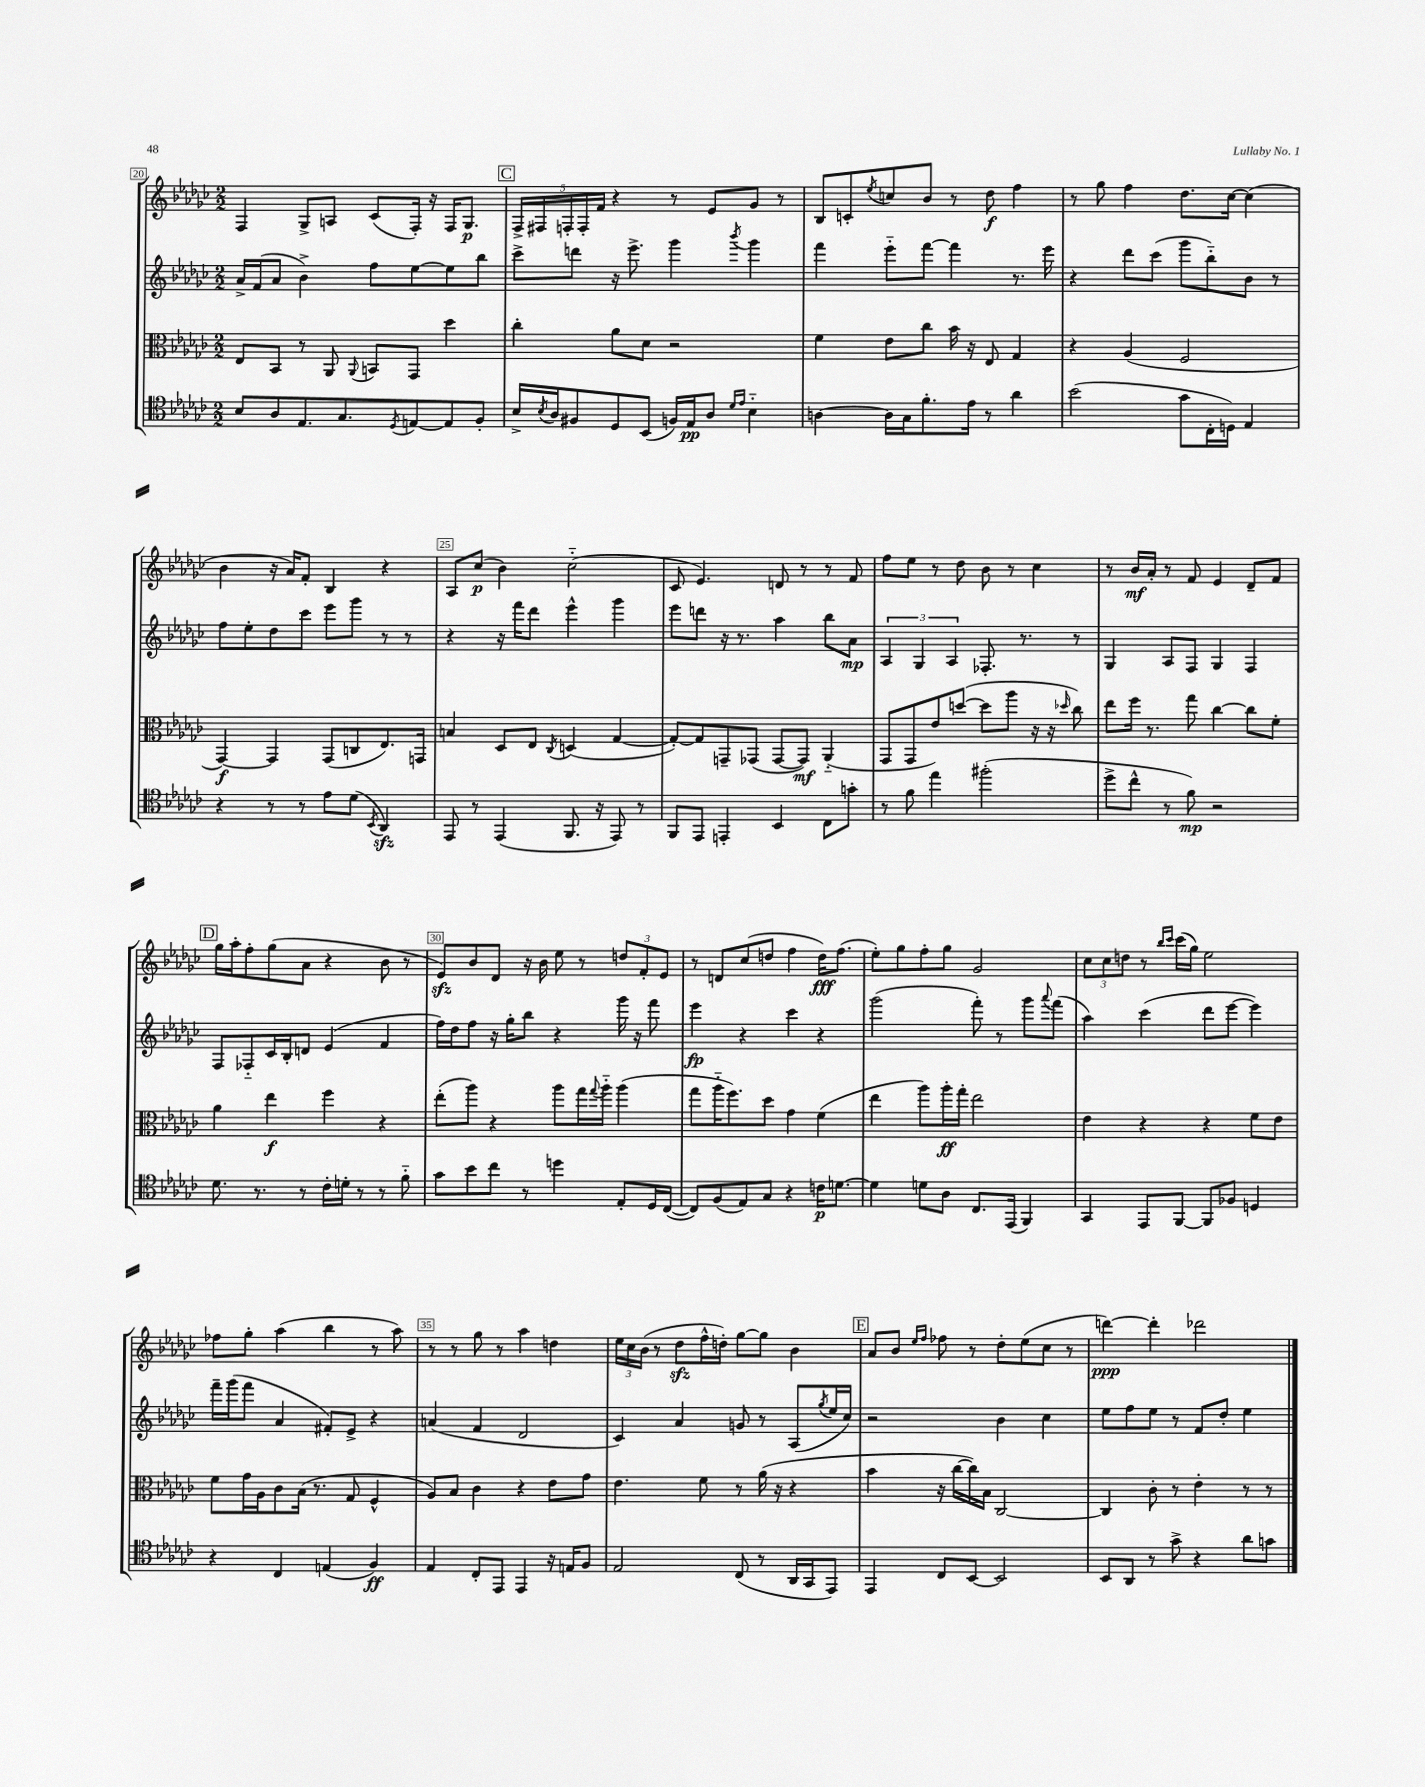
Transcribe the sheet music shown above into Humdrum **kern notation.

**kern	**kern	**kern	**kern
*staff4	*staff3	*staff2	*staff1
*clefC4	*clefC3	*clefG2	*clefG2
*k[b-e-a-d-g-c-]	*k[b-e-a-d-g-c-]	*k[b-e-a-d-g-c-]	*k[b-e-a-d-g-c-]
*M2/2	*M2/2	*M2/2	*M2/2
8B-/L	8E-/L	16a-^/LL	4F/
.	.	(16f/J	.
8A-/	8BB-/J	8a-/J	.
8.E-/	8r	4b-^\)	8G-^/L
.	8AA-/	.	8A/J
8.G-/	.	.	.
.	8qqAA-/	.	.
.	8BB/L	8ff\L	(8c-/L
8qD-/	.	.	.
[8E/	8GG-/J	[8ee-\	16F'/Jk)
.	.	.	16r
8E/]	4dd-\	8ee-\]	16F/LK
.	.	.	8.G-/J
8F'/J	.	8bb-\J	.
=	=	=	=
16B-^/LL	4cc-'\	8ccc-^\L	20F^/LL
.	.	.	20F#/
8qB-/	.	.	.
16A-/J	.	.	.
.	.	.	20F'/
8F#/	.	8ddd\J	.
.	.	.	20F'/
.	.	.	20f/JJ
8D-/	8a-\L	16r	4r
.	.	8.eee-^\	.
(8BB-/J	8d-\J	.	.
16F/LL)	2r	4ggg-\	8r
16E-/J	.	.	.
8A-/J	.	.	8e-/L
16qqd-/LL	.	.	.
16qqe-/JJ	.	8qbbb-/	.
4B-'~\	.	4ggg-\	8g-/J
.	.	.	8r
=	=	=	=
[4A\	4f\	4fff\	8B-/L
.	.	.	8c'/
.	.	.	8qee-/
16A\]LL	8e-\L	8eee-'~\L	8cc/
16G-\J	.	.	.
8.f'\	8cc-\J	[8fff\J	8b-/J
.	16b-\	4fff\]	8r
16e-\Jk	16r	.	.
8r	8E-/	.	8dd-\
4a-\	4G-/	8.r	4ff\
.	.	16eee-\	.
=	=	=	=
(2b-\	4r	4r	8r
.	.	.	8gg-\
.	(4A-/	8ddd-\L	4ff\
.	.	(8ccc-\J	.
8g-\L	2F/	8ggg-\L	8.dd-\L
16C-'\L	.	8bb-'~\)	.
16D\JJ)	.	.	[16cc-\Jk
4E-/	.	8b-\J	(4cc-\]
.	.	8r	.
=	=	=	=
4r	[4GG-/)	8ff\L	4b-\
.	.	8ee-'\	.
8r	4GG-/]	8dd-\	16r
.	.	.	16a-/LK)
8r	.	8ccc-\J	8f'/J
8e-\L	(8GG-/L	8eee-\L	4B-/
(8d-\J	8C/	8ggg-\J	.
8qBB-/	.	.	.
4AA-/)	8.E-/)	8r	4r
.	.	8r	.
.	16GG/Jk	.	.
=	=	=	=
8EE-/	4B/	4r	8A-/L
8r	.	.	(8cc-/J
(4EE-/	8D-/L	16r	4b-\)
.	.	16fff\LK	.
.	8E-/J	8ddd-\J	.
.	8qC-/	.	.
8.FF/	(4D/	4eee-^^\	(2cc-'~\
16r	.	.	.
8EE-/)	[4G-/	4ggg-\	.
8r	.	.	.
=	=	=	=
8FF/L	8G-'/_L)	8eee-\L	8c-/
8EE-/J	8G-/]	8ddd\J	4.e-/)
4EE'/	8GG~/	16r	.
.	.	8.r	.
.	(8GG-/J	.	.
4BB-/	[8GG-/L	4aa-\	8d/
.	8GG-/]J)	.	8r
8C-\L	(4AA-'~/	8bb-\L	8r
8g'\J	.	8a-\J	8f/
=	=	=	=
8r	8GG-/L	6A-/	8ff\L
8f\	8GG-/	.	8ee-\J
.	.	6G-/	.
4ee-\	8e-/)	.	8r
.	.	6A-/	.
.	([8dd/J	.	8dd-\
(2ff#'\	8dd\]L	8.F-'/	8b-\
.	8aa-\J	.	8r
.	.	8.r	.
.	16r	.	4cc-\
.	16r	.	.
.	16qqdd-/	.	.
.	8cc-\)	8r	.
=	=	=	=
8dd-^\L	8ee-\L	4G-/	8r
8cc-^^\J	16ff\Jk	.	16b-/LL
.	8.r	.	16a-'/JJ
8r	.	8A-/L	8r
8f\)	8gg-\	8F/J	8f/
2r	[4cc-\	4G-/	4e-/
.	8cc-\]L	4F/	8d-~/L
.	8f'\J	.	8f/J
=	=	=	=
8.d-\	4a-\	8F/L	16gg-\LL
.	.	.	16aa-'\J
.	.	8F-'~/	8ff'\
8.r	.	.	.
.	4ee-\	16c-/L	(8gg-\
.	.	16B-'/J	.
8r	.	8d/J	8a-\J
16c-'\LL	4ff\	(4e-/	4r
16d'\JJ	.	.	.
8r	.	.	.
8r	4r	4f/	8b-\
8f'~\	.	.	8r
=	=	=	=
8g-\L	(8ee-'\L	16ff\LL)	8e-/L)
.	.	16dd-\J	.
8b-\	8aa-\J)	8ff\J	8b-/
8cc-\J	4r	16r	8d-/J
.	.	16gg-'\LK	.
8r	.	8bb-\J	16r
.	.	.	16b-\
4dd\	8aa-\L	4r	8ee-\
.	16gg-\L	.	8r
.	8qqgg-/	.	.
.	16aa-'~\JJ	.	.
8E-'/L	(4aa-\	16ggg-\	12dd/L
.	.	16r	.
.	.	.	12f'/
16D-/L	.	8fff\	.
.	.	.	12e-/J
([16C-/JJ	.	.	.
=	=	=	=
8C-/]L)	8gg-\L	4eee-\	8r
(8F/	16aa-'~\K	.	8d/L
.	8.ff\)	.	.
8E-/)	.	4r	(8cc-/
8G-/J	8dd-\J	.	8dd/J
4r	4g-\	4ccc-\	4ff\
16c\LK	(4f\	4r	16dd\LK)
[8.d\J	.	.	(8.ff\J
=	=	=	=
4d\]	4ee-\	(2ggg-\	8ee-'\L)
.	.	.	8gg-\
8d\L	8aa-\L)	.	8ff'\
8A-\J	16aa-'\L	.	8gg-\J
.	16gg-'\JJ	.	.
8.C-/L	2ee-\	8fff'\)	2g-/
.	.	8r	.
(16EE-/Jk	.	.	.
4FF/)	.	8ggg-\L	.
.	.	8qqaaa-/	.
.	.	(8fff\J	.
=	=	=	=
4GG-/	4e-\	4aa-\)	12cc-\L
.	.	.	12cc-\
.	.	.	12dd\J
8EE-/L	4r	(4ccc-\	8r
.	.	.	16qqbb-/LL
.	.	.	16qqccc-/JJ
[8FF/J	.	.	(16ccc-\LL
.	.	.	16gg-\JJ)
8FF/]L	4r	8ddd-\L	2ee-\
8F-/J	.	[8eee-\J	.
4D/	8f\L	4eee-\])	.
.	8e-\J	.	.
=	=	=	=
4r	8f\L	16fff~\LL	8ff-\L
.	.	(16ggg-\J	.
.	16g-\L	8fff\J	8gg-'\J
.	16A-\J	.	.
4C-/	8c-\	4a-/	(4aa-\
.	(16B-\Jk	.	.
.	8.r	.	.
(4E/	.	8f#'/L)	4bb-\
.	8G-/	8e-^/J	.
4F/)	4F^^/	4r	8r
.	.	.	8aa-\)
=	=	=	=
4E-/	8A-/L)	(4a/	8r
.	8B-/J	.	8r
8C-'/L	4c-\	4f/	8gg-\
8EE-/J	.	.	8r
4EE-/	4r	2d-/	4aa-\
16r	8e-\L	.	4dd\
16E/LK	.	.	.
8F/J	8g-\J	.	.
=	=	=	=
2E-/	4.e-\	4c-/)	24ee-\LL
.	.	.	24cc-\
.	.	.	(24b-\JJ
.	.	.	8r
.	.	4a-/	8dd-\L
.	8f\	.	16ff^^\L
.	.	.	16dd'\JJ)
(8C-/	8r	8g/	[8gg-\L
8r	(16a-\	8r	8gg-\]J
.	16r	.	.
16AA-/LL	4r	(8A-/L	4b-\
16GG-/J	.	.	.
.	.	8qgg-/	.
8EE-/J)	.	16ee-/L	.
.	.	16cc-/JJ)	.
=	=	=	=
4EE-/	4b-\	2r	8a-/L
.	.	.	8b-/J
.	.	.	16qqee-/LL
.	.	.	16qqff/JJ
8C-/L	16r	.	8ff-\
.	[16cc-\LL	.	.
[8BB-/J	16cc-\])	.	8r
.	16B-\JJ	.	.
2BB-/]	[2C-/	4b-\	8dd-'\L
.	.	.	(8ee-\
.	.	4cc-\	8cc-\J
.	.	.	8r
=	=	=	=
8BB-/L	4C-/]	8ee-\L	[4ddd\)
8AA-/J	.	8ff\	.
8r	8c-'\	8ee-\J	4ddd'\]
8g-^\	8r	8r	.
4r	4e-'\	8f/L	2ddd-\
.	.	8dd-'/J	.
8a-\L	8r	4ee-\	.
8g\J	8r	.	.
==	==	==	==
*-	*-	*-	*-
